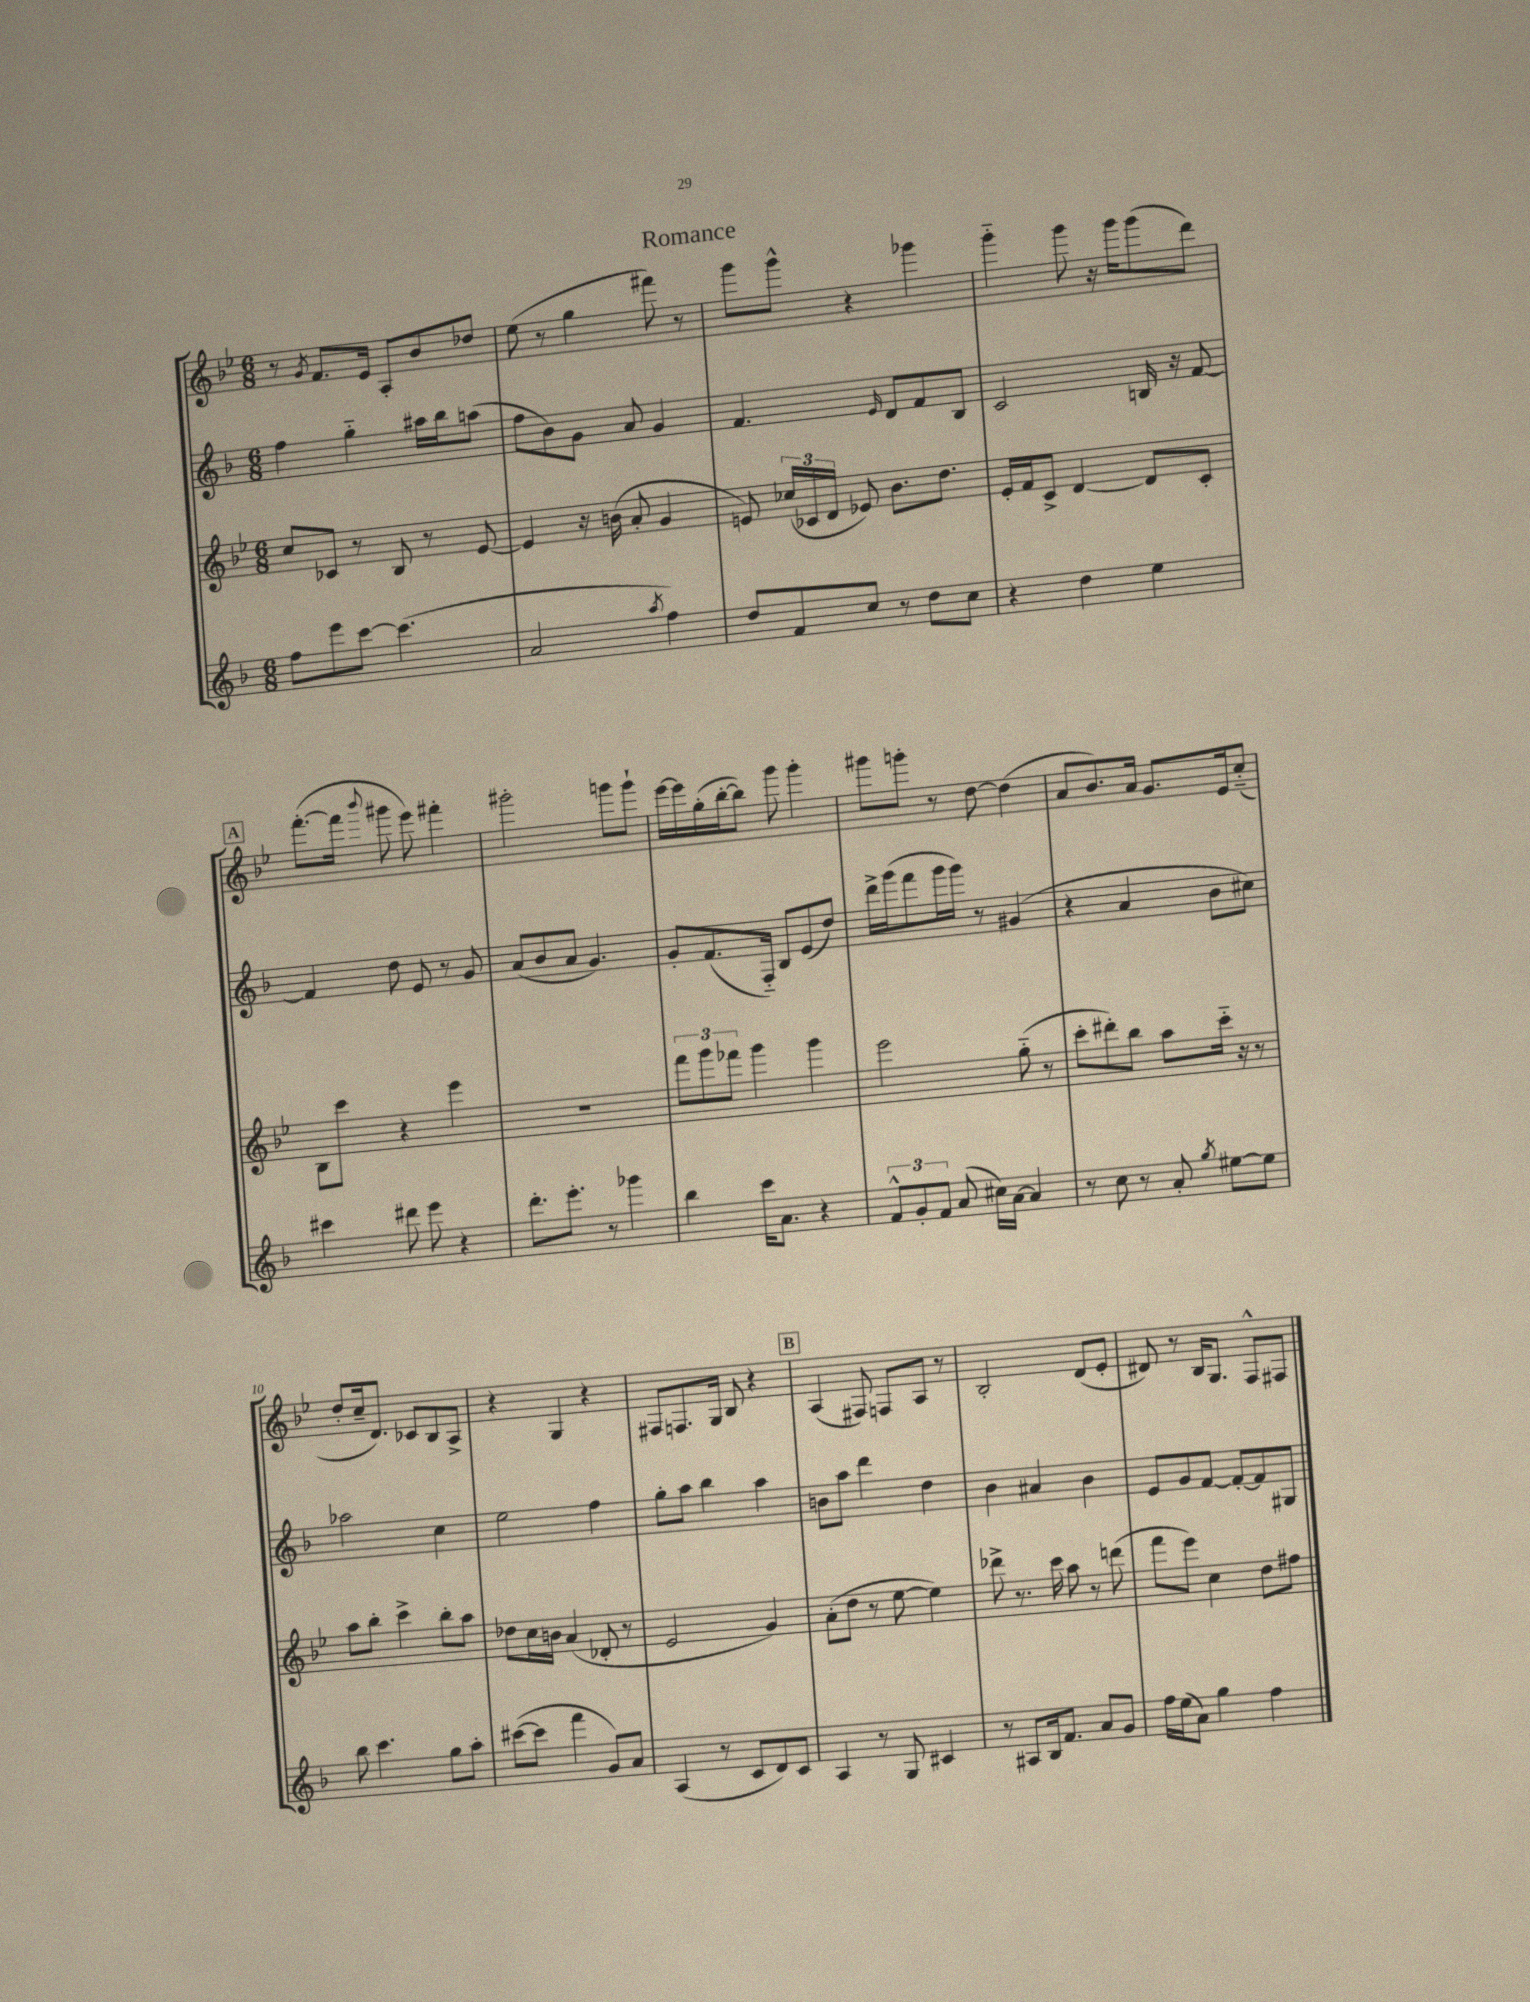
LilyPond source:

\header { title = "Romance" }
<<
\new StaffGroup <<
\new Staff = "s0" {
    \clef treble \key bes \major \numericTimeSignature \time 6/8
    \autoBeamOff r8 \acciaccatura { g'8 } f'8.[ ees'16] a8[-. bes'8 des''8] |
    ees''8( r8 g''4 fis'''8) r8 |
    g'''8[ g'''8]-^ r4 ges'''4 |
    g'''4-_ g'''8 r16 g'''16[ g'''8( d'''8]) |
    \mark \markup { \box "A" } f'''8.[~-.( f'''16] \appoggiatura { bes'''8 } gis'''8 ees'''8) fis'''4-. |
    gis'''2-. g'''8[ g'''8]-! |
    ees'''16[~ ees'''16 g''16-.( bes''16~-. bes''8]) g'''8 g'''4-. |
    gis'''8[ g'''8]-. r8 d''8~ d''4( |
    a'8[ bes'8.) a'16] g'8.[ ees'16 c''8]-_( |
    d''8[-. c''16-- d'8.]) ces'8[ bes8 a8]-> |
    r4 g4 r4 |
    fis8[ f8. g16] bes8 r4 |
    \mark \markup { \box "B" } a4( fis8) f8[ a8] r8 |
    bes2-. d'8[( ees'8]-. |
    dis'8) r8 bes16[ g8.] f8[-^ fis8] \bar "|." |
}
\new Staff = "s1" {
    \clef treble \key f \major \numericTimeSignature \time 6/8
    \autoBeamOff f''4 g''4-_ ais''16[ bes''16 a''8]( |
    f''8[ bes'8) g'8] a'8 g'4 |
    f'4. \grace { e'16 } d'8[ f'8 bes8] |
    c'2 b16 r16 f'8~ |
    \mark \markup { \box "A" } f'4 d''8 e'8 r8 g'8 |
    a'8[( bes'8 a'8] g'4.) |
    g'8[-. f'8.( f16]-_) bes8[ e'8( d''8]) |
    d'''16[-> g'''16( f'''8 g'''16 g'''16]) r8 gis'4( |
    r4 a'4 bes'8[ cis''8]) |
    aes''2 c''4 |
    e''2 f''4 |
    g''8[-. a''8] bes''4 a''4 |
    \mark \markup { \box "B" } b'8[ a''8] d'''4 d''4 |
    bes'4 ais'4 bes'4 |
    e'8[ g'8 f'8]~ f'8[~-. f'8 gis8] \bar "|." |
}
\new Staff = "s2" {
    \clef treble \key bes \major \numericTimeSignature \time 6/8
    \autoBeamOff c''8[ ces'8] r8 bes8 r8 ees'8~ |
    ees'4 r16 b'16( a'8-. g'4 |
    e'8) \tuplet 3/2 { ces''16[( ces'16 d'16] } ees'8) bes'8.[ d''8.] |
    ees'16[-. f'16 c'8]-> d'4~ d'8[ c'8]-. |
    \mark \markup { \box "A" } bes8[ c'''8] r4 ees'''4 |
    R2. |
    \tuplet 3/2 { f'''8[ g'''8 fes'''8] } g'''4 g'''4 |
    ees'''2 g''8-_( r8 |
    c'''8[-. dis'''8-.) bes''8] a''8[ c'''16]-_ r16 r8 |
    a''8[ bes''8]-. c'''4-> bes''8[-. a''8] |
    des''8[ c''16 b'16] a'4( des'8-. r8 |
    ees'2 g'4) |
    \mark \markup { \box "B" } a'8[-.( d''8] r8 ees''8~ ees''4) |
    des'''8-> r8. c'''16 a''8 r8 d'''8( |
    f'''8[ ees'''8]) c''4 d''8[ fis''8] \bar "|." |
}
\new Staff = "s3" {
    \clef treble \key f \major \numericTimeSignature \time 6/8
    \autoBeamOff f''8[ e'''8 c'''8]~ c'''4.( |
    a'2 \acciaccatura { a''8 } f''4) |
    d''8[ f'8 c''8] r8 d''8[ c''8] |
    r4 d''4 e''4 |
    \mark \markup { \box "A" } cis'''4 dis'''8 e'''8 r4 |
    d'''8.[-. e'''8.]-. r8 ges'''4 |
    bes''4 c'''16[ a'8.] r4 |
    \tuplet 3/2 { f'8[-^ g'8-. f'8] } a'8( cis''16[) a'16]~ a'4 |
    r8 c''8 r8 a'8-. \acciaccatura { g''8 } eis''8[~ eis''8] |
    bes''8 c'''4. g''8[ a''8]-. |
    cis'''8[~( cis'''8] f'''4 g'8[) a'8] |
    a4( r8 c'8[ d'8) c'8] |
    \mark \markup { \box "B" } a4 r8 g8 cis'4 |
    r8 ais8[ bes16 f'8.] a'8[ g'8] |
    f''16[ e''16( a'8]) g''4 f''4 \bar "|." |
}
>>
>>
